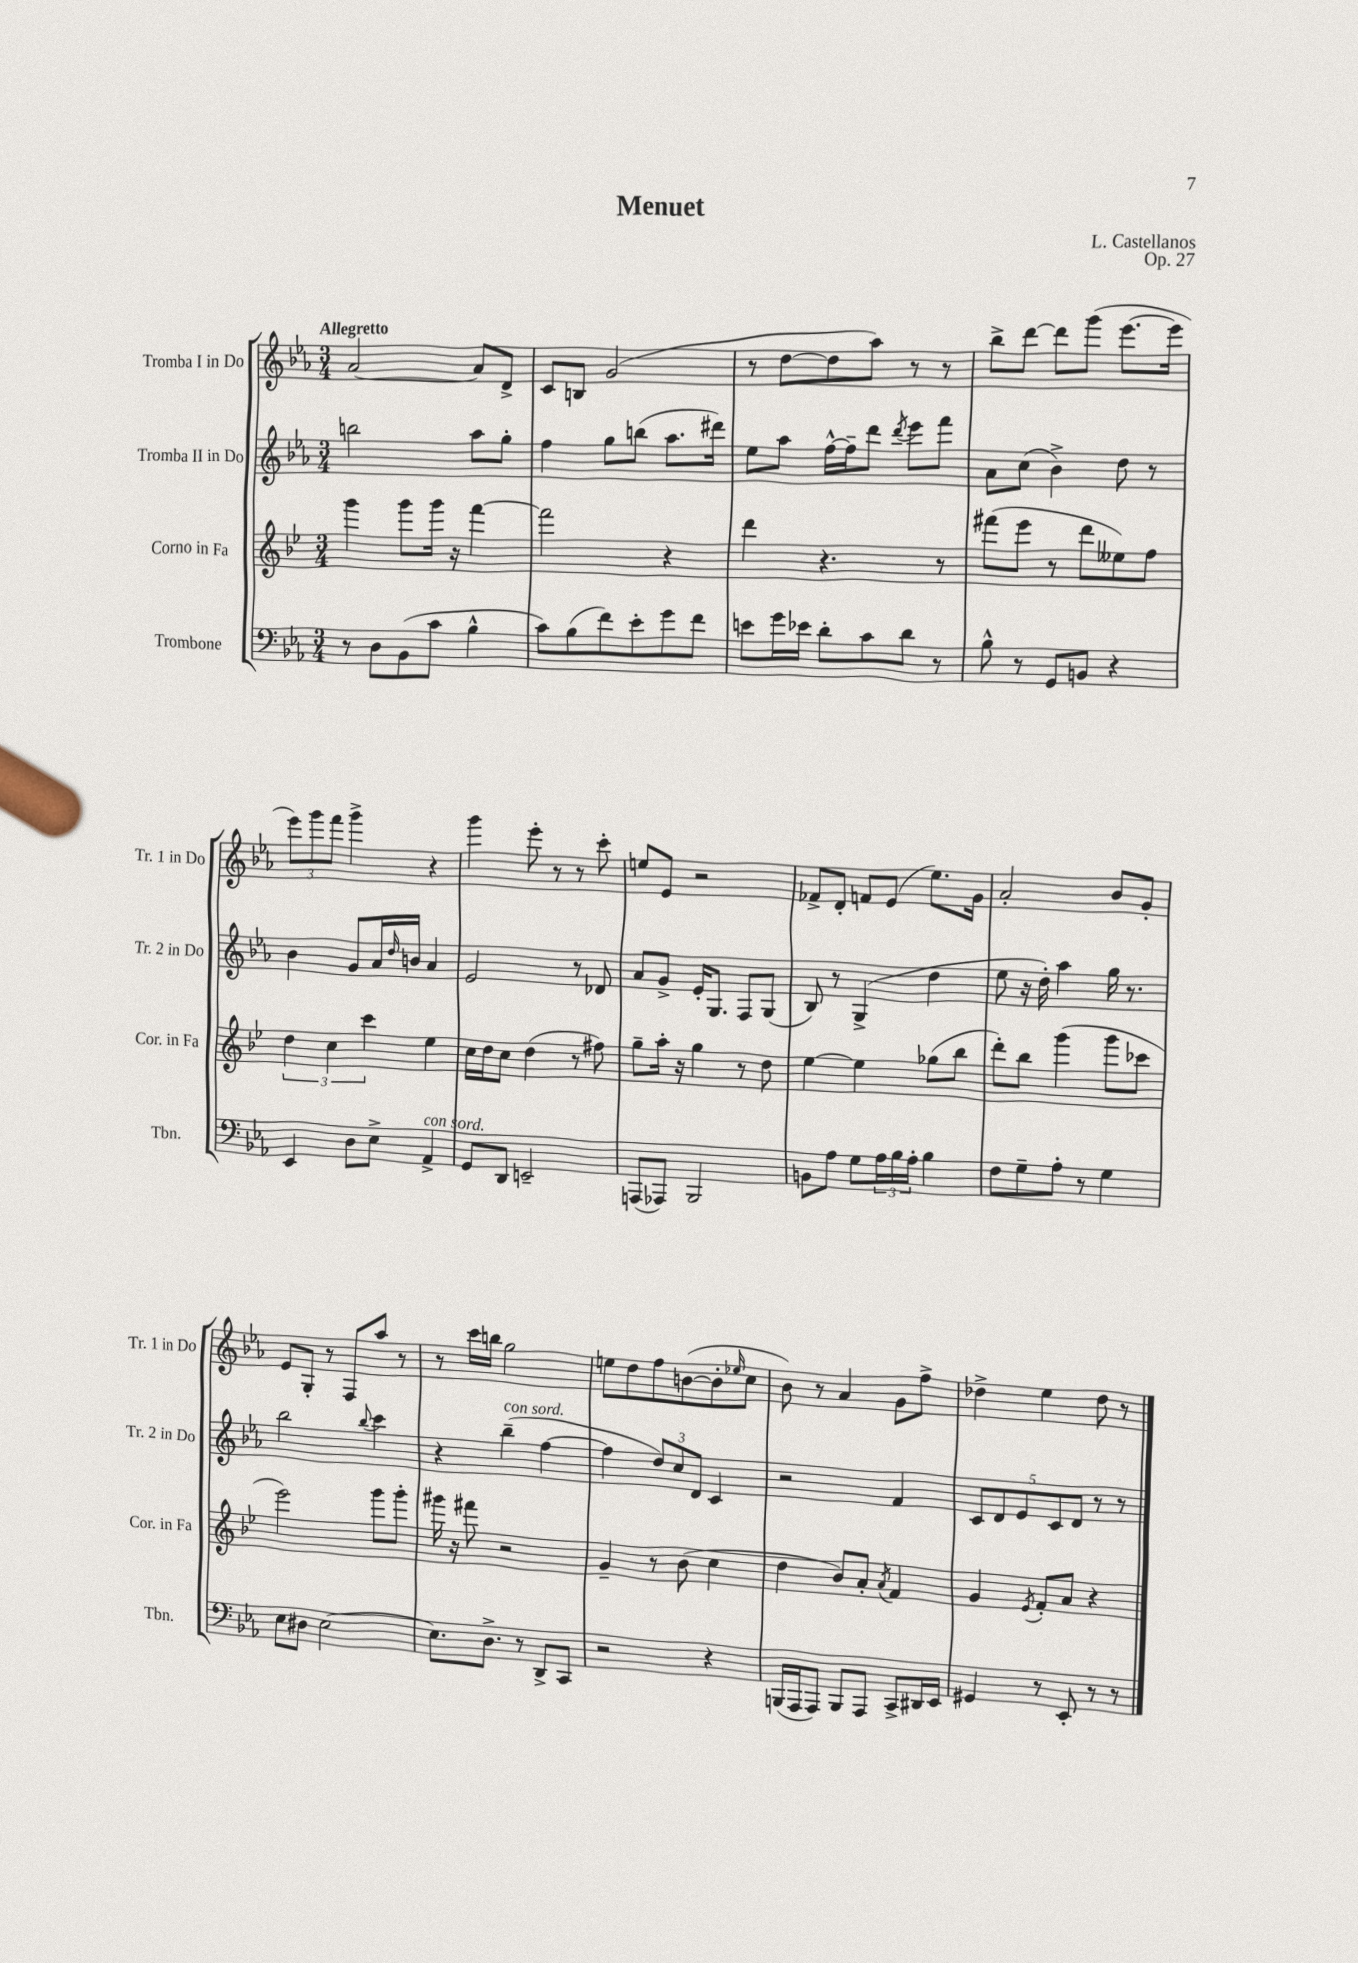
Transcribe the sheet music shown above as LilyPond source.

\header { title = "Menuet" composer = "L. Castellanos" opus = "Op. 27" }
<<
\new StaffGroup <<
\new Staff = "s0" \with { instrumentName = "Tromba I in Do" shortInstrumentName = "Tr. 1 in Do" } {
    \clef treble \key ees \major \numericTimeSignature \time 3/4 \tempo "Allegretto"
    aes'2~ aes'8 d'8-> |
    c'8 b8 g'2( |
    r8 d''8~ d''8 aes''8) r8 r8 |
    bes''8-> d'''8~ d'''8 g'''8( ees'''8.~ ees'''16 |
    \tuplet 3/2 { ees'''8) g'''8 f'''8 } g'''4-> r4 |
    g'''4 ees'''8-. r8 r8 c'''8-. |
    e''8 ees'8 r2 |
    fes'8-> d'8-. f'8 ees'8( ees''8.) g'16 |
    aes'2-. bes'8 g'8-. |
    ees'8 g8-. r8 f8 aes''8 r8 |
    r8 c'''16 b''16 g''2 |
    e''8 d''8 f''8 b'8~( b'8-. \grace { ees''16 } c''8 |
    bes'8) r8 aes'4 g'8 f''8-> |
    des''4-> ees''4 des''8 r8 \bar "|." |
}
\new Staff = "s1" \with { instrumentName = "Tromba II in Do" shortInstrumentName = "Tr. 2 in Do" } {
    \clef treble \key ees \major \numericTimeSignature \time 3/4
    b''2 aes''8 g''8-. |
    f''4 g''8 b''8( aes''8. dis'''16) |
    ees''8 aes''8 f''16~-^ f''16-- d'''8 \acciaccatura { d'''8 } ees'''8 f'''8 |
    aes'8 c''8( bes'4->) d''8 r8 |
    bes'4 g'8 aes'16 \grace { d''16 } b'16 aes'4 |
    ees'2 r8 des'8 |
    aes'8 g'8-> ees'16-. g8. f8 g8( |
    bes8) r8 g4->( d''4 |
    ees''8 r16 d''16-.) aes''4 g''16 r8. |
    bes''2 \appoggiatura { bes''8 } c'''4 |
    r4 bes''4--^\markup { \italic "con sord." }( f''4~ |
    f''4 \tuplet 3/2 { d''8) c''8 d'8 } c'4 |
    r2 f'4 |
    \tuplet 5/4 { c'8 d'8 ees'8 c'8 d'8 } r8 r8 \bar "|." |
}
\new Staff = "s2" \with { instrumentName = "Corno in Fa" shortInstrumentName = "Cor. in Fa" } {
    \clef treble \key bes \major \numericTimeSignature \time 3/4
    g'''4 g'''8 g'''16 r16 f'''4~ |
    f'''2 r4 |
    d'''4 r4. r8 |
    fis'''8( ees'''8 r8 d'''8 eeses''8) f''8 |
    \tuplet 3/2 { d''4 c''4 c'''4 } ees''4 |
    c''16 d''16 c''8 d''4( r8 fis''8) |
    g''8-- a''16-. r16 g''4 r8 d''8 |
    ees''4~ ees''4 ges''8( bes''8 |
    d'''8-.) bes''8 g'''4( g'''8 ces'''8 |
    ees'''2) g'''8 g'''8-. |
    gis'''16 r16 fis'''8 r2 |
    g'4-- r8 bes'8( c''4 |
    d''4 bes'8) a'8-. \acciaccatura { a'8 } f'4 |
    g'4 \acciaccatura { ees'8 } f'8-. a'8 r4 \bar "|." |
}
\new Staff = "s3" \with { instrumentName = "Trombone" shortInstrumentName = "Tbn." } {
    \clef bass \key ees \major \numericTimeSignature \time 3/4
    r8 d8 bes,8( c'8 bes4-^ |
    c'8) bes8( f'8) ees'8-. g'8 f'8 |
    e'8 g'16 ees'16 d'8-. c'8 d'8 r8 |
    bes8-^ r8 g,8 b,8 r4 |
    ees,4 d8 ees8-> aes,4->^\markup { \italic "con sord." } |
    g,8 d,8 e,2-- |
    a,,8( aes,,8) bes,,2 |
    b,8 aes8 g8 \tuplet 3/2 { aes16 bes16 aes16-. } bes4 |
    f8 g8-- aes8-. r8 g4 |
    ees8 dis8 ees2~ |
    ees8. d8.-> r8 d,8-> c,8 |
    r2 r4 |
    b,,16( aes,,16 aes,,8) b,,8 aes,,8 c,8-> dis,16 ees,16 |
    gis,4 r8 ees,8-. r8 r8 \bar "|." |
}
>>
>>
\layout { \context { \Score \remove "Bar_number_engraver" } }
